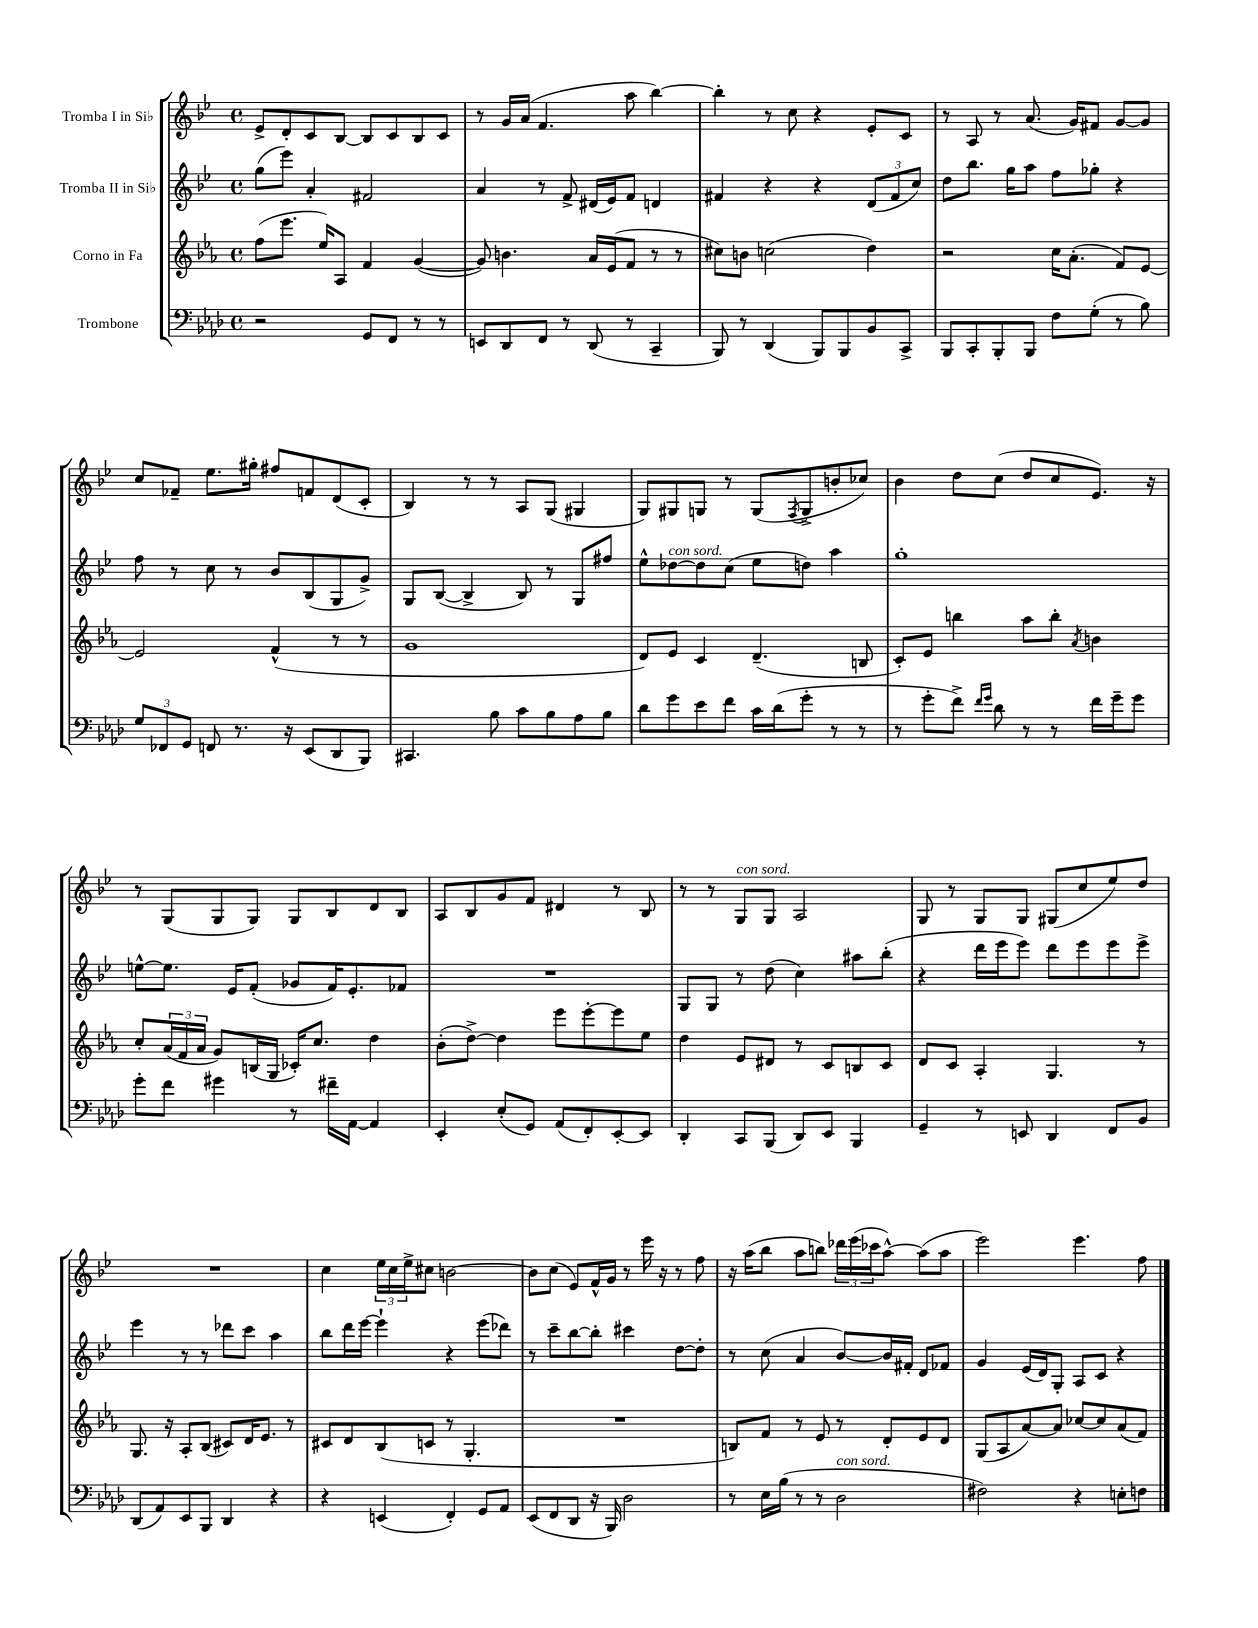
<<
\new StaffGroup <<
\new Staff = "s0" \with { instrumentName = "Tromba I in Sib" } {
    \clef treble \key bes \major \defaultTimeSignature \time 4/4
    ees'8-> d'8-. c'8 bes8~ bes8 c'8 bes8 c'8 |
    r8 g'16 a'16( f'4. a''8 bes''4~) |
    bes''4-. r8 c''8 r4 ees'8-. c'8 |
    r8 a8 r8 a'8.( g'16) fis'8 g'8~ g'8 |
    c''8 fes'8-- ees''8. gis''16-. fis''8 f'8 d'8( c'8-. |
    bes4) r8 r8 a8 g8( gis4 |
    g8) gis8 g8 r8 g8( \acciaccatura { f8 } g8-> b'8-. ces''8) |
    bes'4 d''8 c''8( d''8 c''8 ees'8.) r16 |
    r8 g8( g8 g8) g8 bes8 d'8 bes8 |
    a8 bes8 g'8 f'8 dis'4 r8 bes8 |
    r8 r8 g8^\markup { \italic "con sord." } g8 a2 |
    g8 r8 g8 g8 gis8( c''8 ees''8) d''8 |
    R1 |
    c''4 \tuplet 3/2 { ees''16 c''16 ees''16-> } cis''8 b'2~ |
    b'8 c''8( ees'8) f'16-^ g'16 r8 ees'''16 r16 r8 f''8 |
    r16 a''16( bes''8 a''8 b''8) \tuplet 3/2 { des'''16 ees'''16( ces'''16 } a''8~-^) a''8( a''8 |
    ees'''2) ees'''4. f''8 \bar "|." |
}
\new Staff = "s1" \with { instrumentName = "Tromba II in Sib" } {
    \clef treble \key bes \major \defaultTimeSignature \time 4/4
    g''8( ees'''8) a'4-. fis'2 |
    a'4 r8 f'8-> dis'16( ees'16) f'8 d'4 |
    fis'4 r4 r4 \tuplet 3/2 { d'8( fis'8 c''8) } |
    d''8 bes''8. g''16 a''8 f''8 ges''8-. r4 |
    f''8 r8 c''8 r8 bes'8 bes8( g8 g'8->) |
    g8 bes8~( bes4-> bes8) r8 g8 fis''8 |
    ees''8-^ des''8~^\markup { \italic "con sord." } des''8 c''8( ees''8 d''8) a''4 |
    g''1-. |
    e''8~-^ e''8. ees'16 f'8-.( ges'8 f'16) ees'8.-. fes'8 |
    R1 |
    g8 g8 r8 d''8( c''4) ais''8 bes''8-.( |
    r4 d'''16 ees'''16 ees'''8) d'''8 ees'''8 ees'''8 ees'''8-> |
    ees'''4 r8 r8 des'''8 c'''8 a''4 |
    bes''8 d'''16 ees'''16~ ees'''4-! r4 ees'''8( des'''8) |
    r8 c'''8-- bes''8~ bes''8-. cis'''4 d''8~ d''8-. |
    r8 c''8( a'4 bes'8~) bes'16 fis'16-. d'8 fes'8 |
    g'4 ees'16( d'16) g8-. a8 c'8 r4 \bar "|." |
}
\new Staff = "s2" \with { instrumentName = "Corno in Fa" } {
    \clef treble \key ees \major \defaultTimeSignature \time 4/4
    f''8( ees'''8. ees''16) aes8 f'4 g'4~( |
    g'8) b'4. aes'16 ees'16( f'8 r8 r8 |
    cis''8) b'8 c''2( d''4) |
    r2 c''16 aes'8.-.( f'8) ees'8~ |
    ees'2 f'4-^( r8 r8 |
    g'1 |
    d'8) ees'8 c'4 d'4.--( b8 |
    c'8-.) ees'8 b''4 aes''8 b''8-. \acciaccatura { aes'8 } b'4 |
    c''8-. \tuplet 3/2 { aes'16( f'16 aes'16 } g'8) b16( g16 ces'16-.) c''8. d''4 |
    bes'8-.( d''8~->) d''4 ees'''8 ees'''8~-. ees'''8 ees''8 |
    d''4 ees'8 dis'8 r8 c'8 b8 c'8 |
    d'8 c'8 aes4-. g4. r8 |
    g8. r16 aes8-. bes8( cis'8) d'16 ees'8. r8 |
    cis'8 d'8 bes8( c'8 r8 g4.-. |
    R1 |
    b8) f'8 r8 ees'8 r8 d'8-. ees'8 d'8 |
    g8( aes8 aes'8~) aes'8 ces''8~ ces''8 aes'8( f'8) \bar "|." |
}
\new Staff = "s3" \with { instrumentName = "Trombone" } {
    \clef bass \key aes \major \defaultTimeSignature \time 4/4
    r2 g,8 f,8 r8 r8 |
    e,8 des,8 f,8 r8 des,8( r8 c,4-- |
    bes,,8) r8 des,4( bes,,8) bes,,8 bes,8 c,8-> |
    bes,,8 c,8-. bes,,8-. bes,,8 f8 g8-.( r8 bes8) |
    \tuplet 3/2 { g8 fes,8 g,8 } f,8 r8. r16 ees,8( des,8 bes,,8) |
    cis,4. bes8 c'8 bes8 aes8 bes8 |
    des'8 g'8 ees'8 f'8 c'16 des'16( g'8-. r8 r8 |
    r8 g'8-. f'8->) \grace { f'16 g'16 } des'8 r8 r8 f'16 g'16-- g'8 |
    g'8-. f'8 gis'4 r8 fis'16-- aes,16~ aes,4 |
    ees,4-. ees8-.( g,8) aes,8( f,8-.) ees,8~-. ees,8 |
    des,4-. c,8 bes,,8( des,8) ees,8 bes,,4 |
    g,4-- r8 e,8 des,4 f,8 bes,8 |
    des,8( aes,8) ees,8 bes,,8 des,4 r4 |
    r4 e,4( f,4-.) g,8 aes,8 |
    ees,8( f,8 des,8 r16 bes,,16) des2 |
    r8 ees16 bes16( r8 r8 des2^\markup { \italic "con sord." } |
    fis2) r4 e8-. f8 \bar "|." |
}
>>
>>
\layout { \context { \Score \remove "Bar_number_engraver" } }
